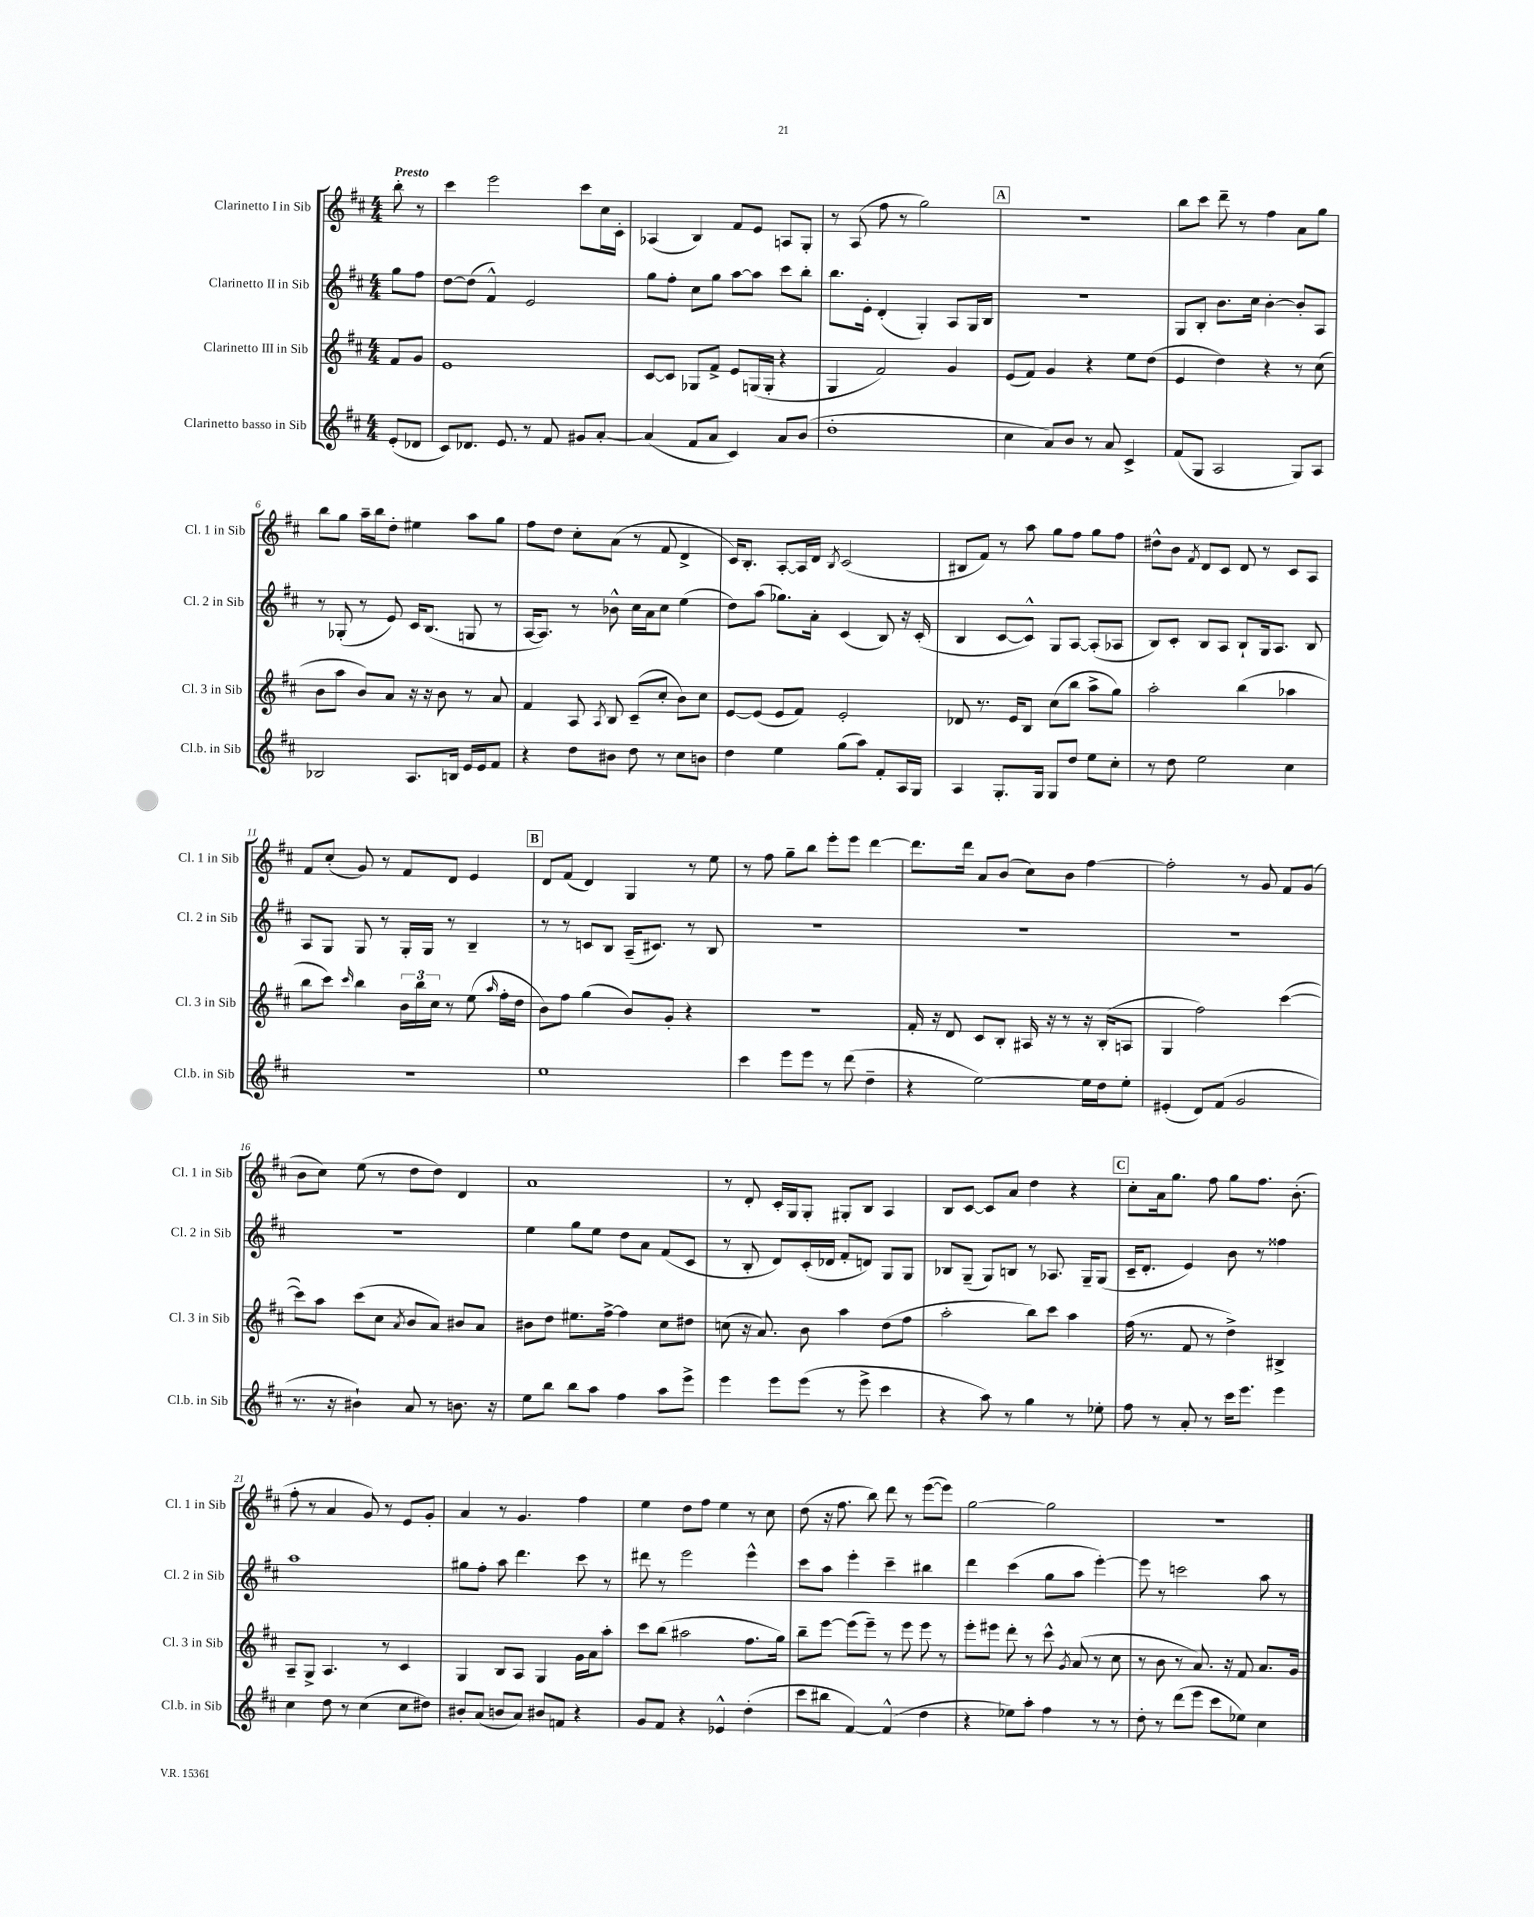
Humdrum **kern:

**kern	**kern	**kern	**kern
*staff4	*staff3	*staff2	*staff1
*clefG2	*clefG2	*clefG2	*clefG2
*k[f#c#]	*k[f#c#]	*k[f#c#]	*k[f#c#]
*M4/4	*M4/4	*M4/4	*M4/4
(8e'	8f#	8gg	8bb'
8d-	8g	8ff#	8r
=	=	=	=
8c#)	1e	[8dd	4ccc#
8.d-	.	(8dd]	.
.	.	4f#^^)	2eee
8.e	.	.	.
8r	.	2e	.
8f#	.	.	.
8g#	.	.	8ccc#
[8a'	.	.	16cc#
.	.	.	16c#'
=	=	=	=
(4a]	[8c#	8gg	(4A-
.	8c#]	8ff#'	.
8f#	8G-	8cc#	4B)
8a	8f#^	8gg	.
4c#)	8e	[8aa	8f#
.	(16G	8aa]	8e
.	16G'	.	.
8a	4r	8ccc#	8A
(8b	.	8bb'	8G'
=	=	=	=
1dd'	4G	8.bb	8r
.	.	.	(8A
.	.	16e'	.
.	2f#)	(4d'	8ff#
.	.	.	8r
.	.	4G')	2gg)
.	4g	8A	.
.	.	16G	.
.	.	16B	.
=	=	=	=
4cc#	(8e	1r	1r
.	8f#)	.	.
8a)	4g	.	.
8b	.	.	.
8r	4r	.	.
8a	.	.	.
4c#^	8ee	.	.
.	(8dd	.	.
=	=	=	=
(8f#	4e	8G	8bb
8G	.	8B'	8ccc#
2A	4dd)	8.b	8ddd~
.	.	.	8r
.	.	16cc#	.
.	4r	[4b'	4ff#
8G)	8r	8b']	8a
8A	(8cc#	8A	8gg
=	=	=	=
2B-	8b	8r	8bb
.	8aa	(8G-'	8gg
.	8b)	8r	16aa~
.	.	.	16bb
.	8a	8e)	8dd'
8.A	16r	16c#	4ee#
.	16r	(8.B	.
.	8b	.	.
16B	.	.	.
16e	8r	8G	8aa
16e	.	.	.
8f#	8a	8r	8gg
=	=	=	=
4r	4f#	[16A	8ff#
.	.	8.A])	.
.	.	.	8dd
8dd	8A	8r	8cc#'
.	8qA	.	.
8b#	8B	8b-^^	(8a
8dd	(8c#~	16cc#	8r
.	.	16a	.
8r	8cc#'	8cc#	8f#
8cc#	8b)	(4ee	4d^
8b	8cc#	.	.
=	=	=	=
4dd	[8e	8dd)	16c#)
.	.	.	8.B'
.	(8e]	(8aa	.
4ee	8e	8.gg-)	[8A'
.	8f#)	.	16A]
.	.	16a'	16d
.	.	.	8qB
(8gg	2e'	(4c#	(2c#
8aa)	.	.	.
8f#'	.	8B)	.
16A	.	16r	.
16G	.	(16c#'	.
=	=	=	=
4A	8d-	4B	8B#
.	8.r	.	8f#)
8.G'	.	[8c#	8r
.	16e	.	.
.	8B	8c#^^])	8aa
16G	.	.	.
8G	(8cc#	8G	8gg
8dd	8bb	[8A	8ff#
8ee	8aa^	(8A']	8gg
8cc#'	8gg)	8A-	8ff#
=	=	=	=
8r	2aa'	8B)	8dd#^^
8dd	.	8c#'	8b
.	.	.	8qf#
2ee	.	8B	8d
.	.	8A	8c#
.	(4bb	8B`	8d
.	.	16G	8r
.	.	8.A	.
4cc#	4aa-	.	8c#
.	.	8B	8A
=	=	=	=
1r	8bb	8A	8f#
.	8ccc#)	8G	(8cc#'
.	16qqccc#	.	.
.	4bb	8G	8g)
.	.	8r	8r
.	24b	16G'	8f#
.	24bb	.	.
.	.	16G	.
.	24cc#	.	.
.	8r	8r	8d
.	(8ee	4B~	4e
.	16qqaa	.	.
.	16ff#'	.	.
.	16dd	.	.
=	=	=	=
1ee	8b)	8r	8d
.	8ff#	8r	(8f#
.	(4gg	8c	4d)
.	.	8B	.
.	8b)	(16A~	4G
.	.	8.c#)	.
.	8g'	.	.
.	4r	8r	8r
.	.	8B	8ee
=	=	=	=
4ccc#	1r	1r	8r
.	.	.	8ff#
8eee	.	.	8gg~
8eee	.	.	8bb
8r	.	.	8eee'
(8ddd	.	.	8eee
4dd~	.	.	[4ddd
=	=	=	=
4r	16f#'	1r	8.ddd]
.	16r	.	.
.	8d	.	.
.	.	.	16ddd
[2ee)	8c#	.	8a
.	8B'	.	(8b
.	16A#	.	8cc#)
.	16r	.	.
.	8r	.	8b
16ee]	16r	.	[4ff#
16dd	(16B'	.	.
8ee'	8A	.	.
=	=	=	=
(4e#'	4G	1r	2ff#']
8d)	2ff#)	.	.
(8f#	.	.	.
2g	.	.	8r
.	.	.	8g
.	([4ccc#	.	8f#
.	.	.	(8g
=	=	=	=
8.r	8ccc#])	1r	8b
.	8aa	.	8cc#)
16r	.	.	.
4b#`)	(8ccc#	.	(8ee
.	8cc#	.	8r
.	8qa	.	.
8a	8b	.	8dd
8r	8a)	.	8dd)
8.b	8b#	.	4d
.	8a	.	.
16r	.	.	.
=	=	=	=
8ee	8b#	4ee	1a
8bb	8dd	.	.
8bb	8.ee#	8gg	.
8aa	.	8ee	.
.	[16ff#^	.	.
4ff#	4ff#]	8dd	.
.	.	8a	.
8aa	8cc#	(8f#	.
8eee^	8dd#	8c#	.
=	=	=	=
4eee	(8cc	8r	8r
.	16r	8B'	8d'
.	8.a)	.	.
8eee	.	8d)	16c#'
.	.	.	16G
(8eee	8b	(16c#'	8G'
.	.	16d-	.
8r	4aa	8f#'	8G#'
8eee^	.	8d)	8B
4ccc#	(8dd	8G	4A
.	8ff#	8G	.
=	=	=	=
4r	2aa'	8B-	8B
.	.	(8G~	[8c#
8aa)	.	8G)	8c#]
8r	.	8B	8a
4gg	8bb)	8r	4dd
.	8ccc#	8.A-	.
8r	4aa	.	4r
.	.	16G~	.
8ee-'	.	(8G	.
=	=	=	=
8ff#	(16ff#	16c#~	8cc#'
.	8.r	8.d'	.
8r	.	.	16a
.	.	.	8.gg
8a'	8f#	4e)	.
8r	8r	.	8ff#
16ccc#	4dd^)	8b	8gg
8.eee	.	.	.
.	.	8r	8.ff#
4eee	4B#^	4ff##	.
.	.	.	(8.b'
=	=	=	=
4cc#	8A~	1aa	8ff#'
.	8G^	.	8r
8dd	4.A	.	4a
8r	.	.	.
(4cc#	.	.	8g)
.	8r	.	8r
8cc#	4c#	.	8e
8dd#)	.	.	8g'
=	=	=	=
8b#'	4G	8gg#	4a
(8a	.	8ff#'	.
8b	8B	8aa	8r
8a)	8A	4.ddd	4.g
8b#	4G	.	.
8f	.	.	.
4r	16g	8ccc#	4ff#
.	16a	.	.
.	8aa'	8r	.
=	=	=	=
8g	8ccc#	8ddd#	4ee
8f#	(8bb	8r	.
4r	2aa#	2eee	8dd
.	.	.	8ff#
4e-^^	.	.	4ee
(4dd'	8.ff#	4eee^^	8r
.	.	.	8cc#
.	16gg)	.	.
=	=	=	=
8ccc#	8bb~	8ccc#	(8dd
8bb#	[8eee	8aa	16r
.	.	.	8.ff#
[4f#)	(8eee]	4eee'	.
.	8eee~)	.	8bb)
(4f#^^]	8r	4ccc#~	8ddd
.	8eee	.	8r
4dd	8eee	4bb#	([8eee
.	8r	.	8eee])
=	=	=	=
4r	8eee'	4ddd	[2gg
.	8eee#	.	.
8ee-)	8ddd'	(4ccc#	.
8aa'	8r	.	.
4ff#	8ccc#^^	8gg	2gg]
.	8qg	.	.
.	(8a	8aa	.
8r	8r	[4eee')	.
8r	8cc#	.	.
=	=	=	=
8dd'	8r	8eee]	1r
8r	8b	8r	.
(8ddd	8r	2ccc	.
8eee	8.a)	.	.
8ccc#	.	.	.
.	16r	.	.
8ee-)	8f#	.	.
4cc#	8.a	8aa	.
.	.	8r	.
.	16g	.	.
==	==	==	==
*-	*-	*-	*-
